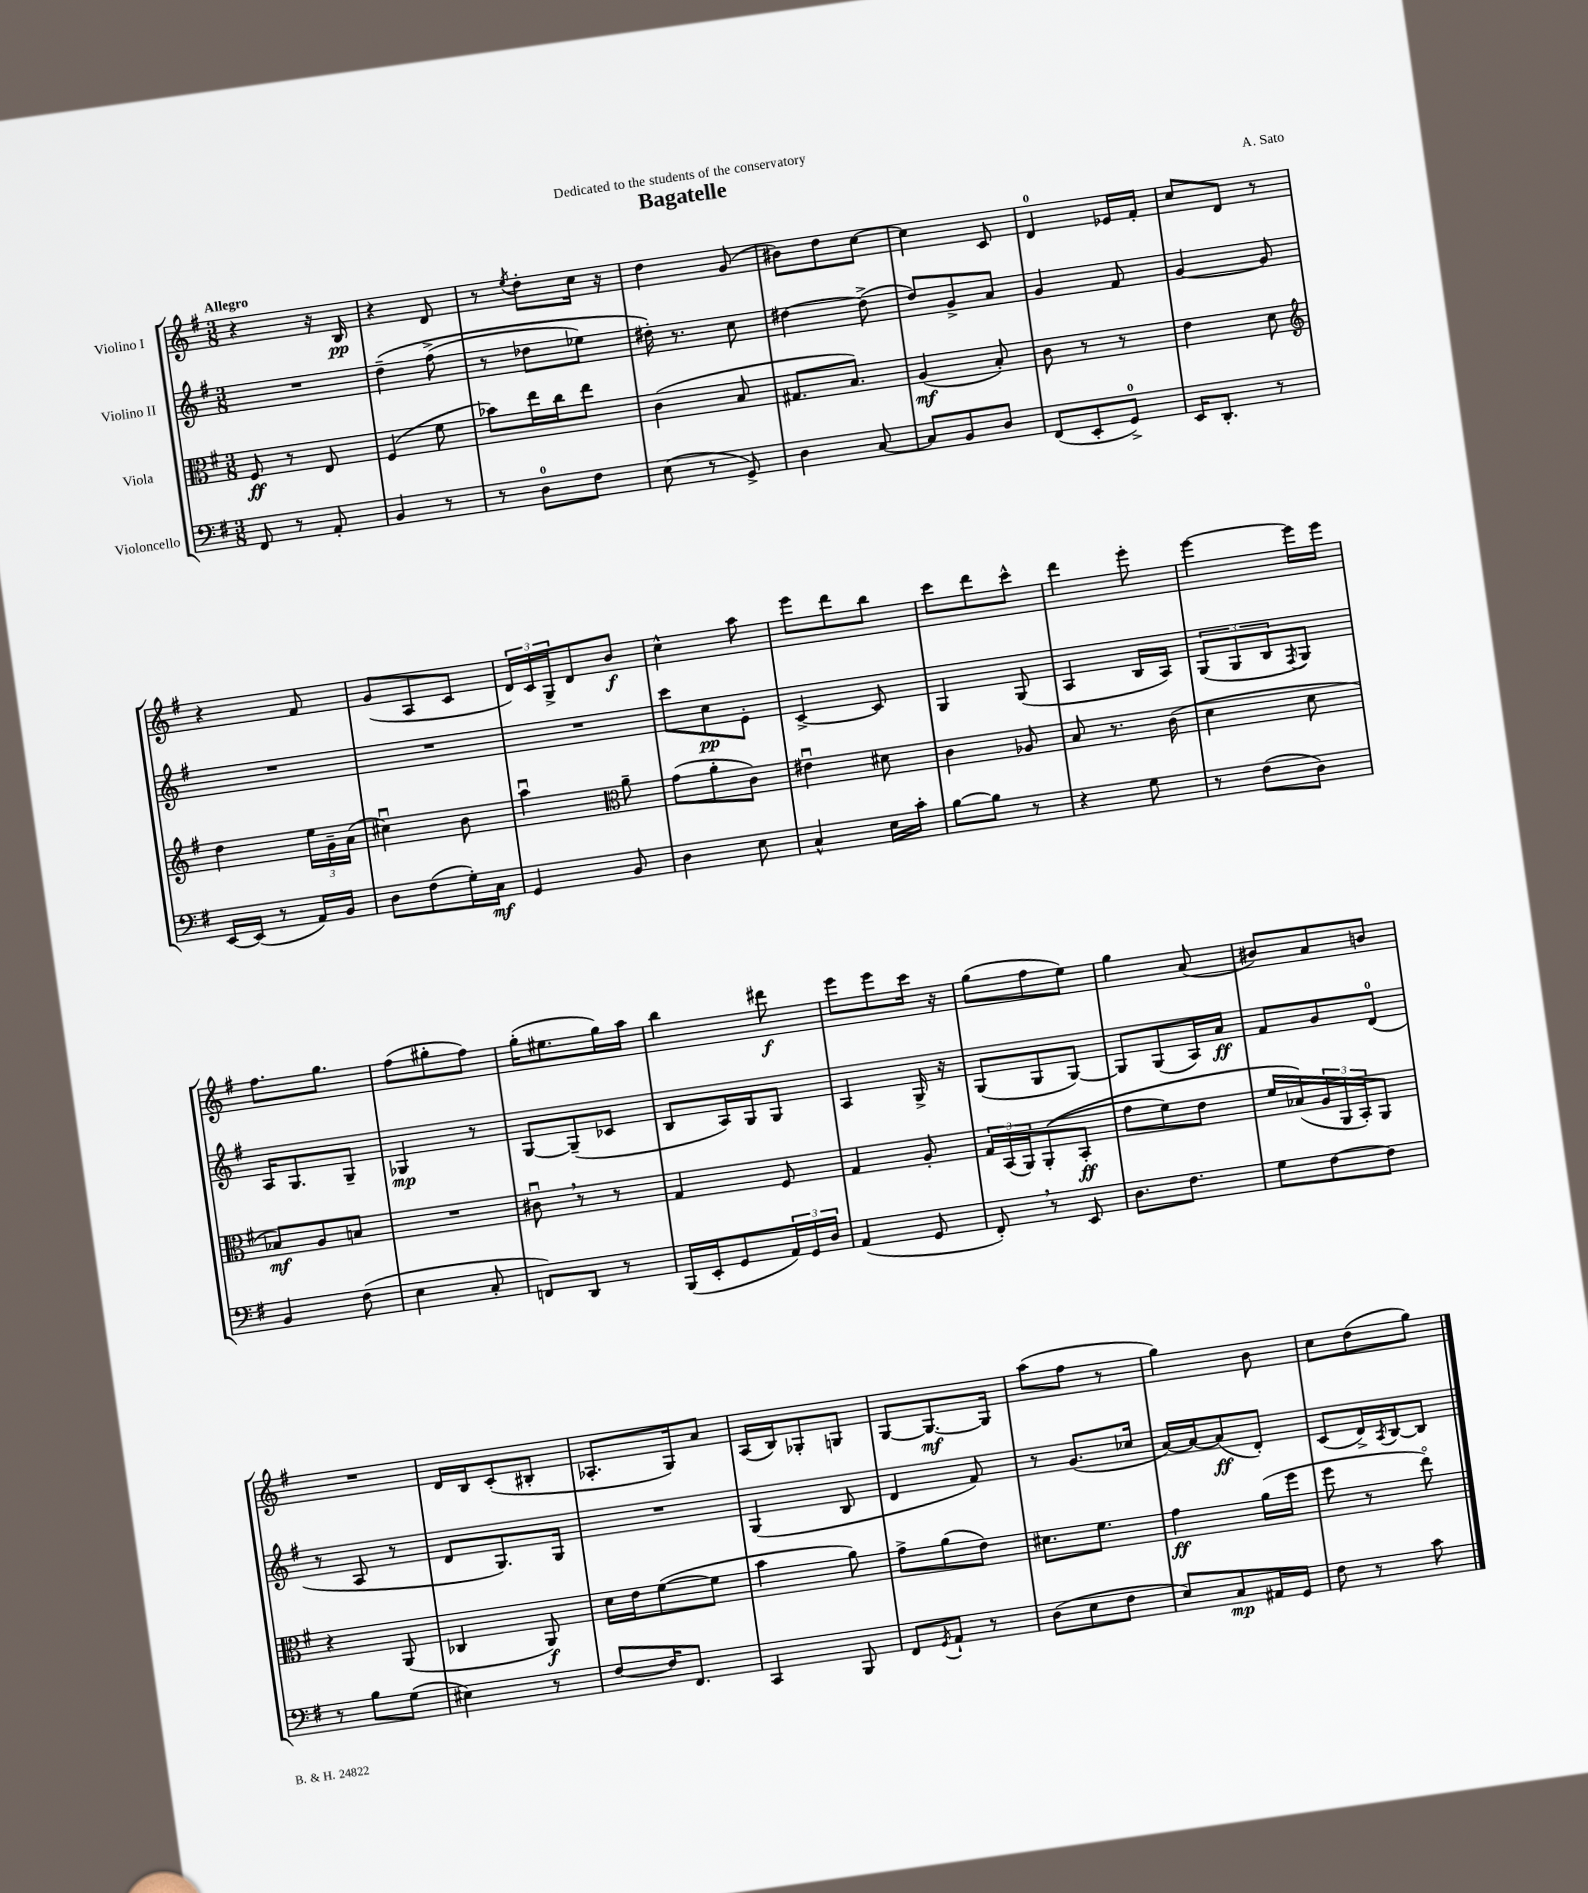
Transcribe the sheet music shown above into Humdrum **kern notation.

**kern	**dynam	**kern	**dynam	**kern	**dynam	**kern	**dynam
*part4	*part4	*part3	*part3	*part2	*part2	*part1	*part1
*staff4	*staff4	*staff3	*staff3	*staff2	*staff2	*staff1	*staff1
*I"Violoncello	*	*I"Viola	*	*I"Violino II	*	*I"Violino I	*
*clefF4	*	*clefC3	*	*clefG2	*	*clefG2	*
*k[f#]	*	*k[f#]	*	*k[f#]	*	*k[f#]	*
*M3/8	*	*M3/8	*	*M3/8	*	*M3/8	*
=1	=1	=1	=1	=1	=1	=1	=1
!	!	!	!	!	!	!LO:TX:a:B:t=Allegro	!
8FF#/	.	8F#/	ff	4.r	.	4r	.
8r	.	8r	.	.	.	.	.
8AA'/	.	8E/	.	.	.	16r	.
.	.	.	.	.	.	16B/	pp
=2	=2	=2	=2	=2	=2	=2	=2
4BB/	.	(4F#/	.	(4dd~\	.	4r	.
8r	.	8f#\	.	(8ff#^\	.	8d/	.
=3	=3	=3	=3	=3	=3	=3	=3
8r	.	8b-X\L)	.	8r	.	8r	.
.	.	.	.	.	.	8qee/	.
8D\L	.	16ee\L	.	8dd-X\L	.	8dd'\L	.
.	.	16cc\J	.	.	.	.	.
8F#\J	.	8ee\J	.	8ee-X\J)	.	16cc\Jk	.
.	.	.	.	.	.	16r	.
=4	=4	=4	=4	=4	=4	=4	=4
(8E\	.	(4c\	.	16dd#X'\)	.	4dd\	.
.	.	.	.	8.r	.	.	.
8r	.	.	.	.	.	.	.
8GG^/)	.	8B/	.	8cc\	.	(8g/	.
=5	=5	=5	=5	=5	=5	=5	=5
4D\	.	8.G#X/L	.	[4dd#X\	.	8b#X\L)	.
.	.	.	.	.	.	8dd\	.
.	.	8.B/J)	.	.	.	.	.
[8C/	.	.	.	(8dd#^\]	.	[8cc\J	.
=6	=6	=6	=6	=6	=6	=6	=6
8C/L]	.	(4A/	mf	8dd/L)	.	4cc\]	.
8BB/	.	.	.	8g^/	.	.	.
8D/J	.	8B'/)	.	8a/J	.	8c/	.
=7	=7	=7	=7	=7	=7	=7	=7
(8FF#/L	.	8c\	.	4g/	.	4d/	.
8EE'/	.	8r	.	.	.	.	.
8GG^/J)	.	8r	.	8f#/	.	16e-X/LL	.
.	.	.	.	.	.	16f#'/JJ	.
=8	=8	=8	=8	=8	=8	=8	=8
16EE/KL	.	4e\	.	[4g/	.	8cc/L	.
8.DD'/J	.	.	.	.	.	.	.
.	.	.	.	.	.	8d/J	.
8r	.	8d\	.	8g/]	.	8r	.
!!LO:LB:g=z
=9	=9	=9	=9	=9	=9	=9	=9
*	*	*clefG2	*	*	*	*	*
[16EE/LL	.	4dd\	.	4.r	.	4r	.
(16EE/JJ]	.	.	.	.	.	.	.
8r	.	.	.	.	.	.	.
16AA/LL)	.	24ee\LL	.	.	.	8f#/	.
.	.	24g~\	.	.	.	.	.
16BB/JJ	.	.	.	.	.	.	.
.	.	(24a\JJ	.	.	.	.	.
=10	=10	=10	=10	=10	=10	=10	=10
8D\L	.	4cc#Xu\)	.	4.r	.	(8g/L	.
(8F#\	.	.	.	.	.	8A/	.
16G'\L)	.	8b\	.	.	.	8c/J	.
16C\JJ	mf	.	.	.	.	.	.
=11	=11	=11	=11	=11	=11	=11	=11
4GG/	.	4aau\	.	4.r	.	24d/LL)	.
.	.	.	.	.	.	24c/	.
.	.	.	.	.	.	24G^/J	.
.	.	.	.	.	.	8d/	.
*	*	*clefC3	*	*	*	*	*
8BB/	.	8a~\	.	.	.	8b/J	f
=12	=12	=12	=12	=12	=12	=12	=12
4D\	.	(8g\L	.	8ccc\L	.	4cc^^\	.
.	.	8a'\	.	8cc\	pp	.	.
8E\	.	8c\J)	.	8e'\J	.	8aa\	.
=13	=13	=13	=13	=13	=13	=13	=13
4C^^/	.	4e#Xu\	.	[4c^/	.	8eee\L	.
.	.	.	.	.	.	8ddd\	.
16E\LL	.	8d#X\	.	8c/]	.	8bb\J	.
16c'\JJ	.	.	.	.	.	.	.
=14	=14	=14	=14	=14	=14	=14	=14
[8B\L	.	4c\	.	4G/	.	8ccc\L	.
8B\J]	.	.	.	.	.	8ddd\	.
8r	.	8A-X/	.	(8G/	.	8ccc^^\J	.
=15	=15	=15	=15	=15	=15	=15	=15
4r	.	8B/	.	4A/	.	4ddd\	.
.	.	8.r	.	.	.	.	.
8G\	.	.	.	16B/LL	.	8eee'\	.
.	.	(16c\	.	16A/JJ)	.	.	.
=16	=16	=16	=16	=16	=16	=16	=16
8r	.	4d\	.	(12G/L	.	[4eee\	.
.	.	.	.	12G/	.	.	.
(8F#\L	.	.	.	.	.	.	.
.	.	.	.	12B/	.	.	.
.	.	.	.	8qF#/	.	.	.
8D\J)	.	8d\	.	8G/J)	.	16eee\LL]	.
.	.	.	.	.	.	16eee\JJ	.
!!LO:LB:g=z
=17	=17	=17	=17	=17	=17	=17	=17
4BB/	.	8B-X/L)	mf	16A/KL	.	8.ff#\L	.
.	.	.	.	8.G/	.	.	.
.	.	8A/	.	.	.	.	.
.	.	.	.	.	.	8.gg\J	.
(8F#\	.	8Bn/J	.	8G~/J	.	.	.
=18	=18	=18	=18	=18	=18	=18	=18
4E\	.	4.r	.	4G-X/	mp	(8ff#\L	.
.	.	.	.	.	.	8gg#X'\	.
8C'/	.	.	.	8r	.	8ff#\J)	.
=19	=19	=19	=19	=19	=19	=19	=19
8FFn/L)	.	8c#Xu,\	.	[8G/L	.	(16gg'\KL	.
.	.	.	.	.	.	8.ee#X\	.
8DD/J	.	8r	.	(8G~/]	.	.	.
8r	.	8r	.	8c-X/J	.	16gg\L)	.
.	.	.	.	.	.	16aa\JJ	.
=20	=20	=20	=20	=20	=20	=20	=20
(16BBB/LL	.	4G/	.	8B/L	.	4bb\	.
16EE'/J	.	.	.	.	.	.	.
8GG/	.	.	.	16A/L)	.	.	.
.	.	.	.	16G/J	.	.	.
24AA/L)	.	8F#/	.	8G/J	.	8ddd#X\	f
24GG/	.	.	.	.	.	.	.
24D/JJ	.	.	.	.	.	.	.
=21	=21	=21	=21	=21	=21	=21	=21
(4AA/	.	4G/	.	4A/	.	8eee\L	.
.	.	.	.	.	.	8eee\	.
8GG/	.	8A'/	.	16G^/	.	16ccc\Jk	.
.	.	.	.	16r	.	16r	.
=22	=22	=22	=22	=22	=22	=22	=22
8FF#',/)	.	24G/LL	.	(8G/L	.	(8gg\L	.
.	.	(24BB/	.	.	.	.	.
.	.	24AA/J)	.	.	.	.	.
8r	.	((8AA'/	.	8G/	.	8ff#\	.
8EE/	.	8BB'/J	ff	[8G/J)	.	8ee\J)	.
=23	=23	=23	=23	=23	=23	=23	=23
8.D\L	.	8g\L	.	8G/L]	.	4gg\	.
.	.	8f#\)	.	(8G/	.	.	.
8.F#\J	.	.	.	.	.	.	.
.	.	8e\J	.	16A/L)	.	(8a/	.
.	.	.	.	16a/JJ	ff	.	.
=24	=24	=24	=24	=24	=24	=24	=24
8G\L	.	16f#/LL	.	8f#/L	.	8b#X/L)	.
.	.	(16B-X/)	.	.	.	.	.
[8F#\	.	24A/	.	8g/	.	8a/	.
.	.	24AA/	.	.	.	.	.
.	.	24BB'/J)	.	.	.	.	.
8F#\J]	.	8AA/J	.	(8d/J	.	8bn/J	.
!!LO:LB:g=z
=25	=25	=25	=25	=25	=25	=25	=25
8r	.	4r	.	8r	.	4.r	.
8B\L	.	.	.	8A/	.	.	.
(8G\J	.	(8AA/	.	8r	.	.	.
=26	=26	=26	=26	=26	=26	=26	=26
4E#X\)	.	4C-X/	.	8d/L	.	16d/LL	.
.	.	.	.	.	.	16B/J	.
.	.	.	.	8.G/)	.	(8c'/	.
8r	.	8AA/)	f	.	.	8B#X'/J	.
.	.	.	.	16G/Jk	.	.	.
=27	=27	=27	=27	=27	=27	=27	=27
[8F#/L	.	16d\LL	.	4.r	.	8.A-X'/L	.
.	.	16e\J	.	.	.	.	.
16F#/K]	.	([8f#\	.	.	.	.	.
8.FF#/J	.	.	.	.	.	16G/k)	.
.	.	8f#\J]	.	.	.	8a/J	.
=28	=28	=28	=28	=28	=28	=28	=28
4CC/	.	4b\	.	(4G/	.	(16A/LL	.
.	.	.	.	.	.	16B/J)	.
.	.	.	.	.	.	8G-X'/	.
8BBB/	.	8a\)	.	8B/	.	8Gn/J	.
=29	=29	=29	=29	=29	=29	=29	=29
8FF#/L	.	8g^\L	.	4d/	.	[8G/L	.
8qGG/	.	.	.	.	.	.	.
8AA`/J	.	(8a\	.	.	.	8.G/_	mf
8r	.	8e\J)	.	8f#/)	.	.	.
.	.	.	.	.	.	16G/Jk]	.
=30	=30	=30	=30	=30	=30	=30	=30
(8D\L	.	8.d#X\L	.	8r	.	(8aa\L	.
8E\	.	.	.	(8.g/L	.	8ff#\J	.
.	.	8.f#\J	.	.	.	.	.
8F#\J	.	.	.	.	.	8r	.
.	.	.	.	16cc-X/Jk	.	.	.
=31	=31	=31	=31	=31	=31	=31	=31
8E/L)	.	4g\	ff	[16a/LL)	.	4gg\)	.
.	.	.	.	16a/J_	.	.	.
8C/	mp	.	.	(8a/]	ff	.	.
16AA#X/L	.	(16a\LL	.	8d'/J)	.	8b\	.
16GG/JJ	.	16ff#\JJ	.	.	.	.	.
=32	=32	=32	=32	=32	=32	=32	=32
8F#\	.	8ff#\	.	(8c/L	.	8cc\L	.
8r	.	8r	.	16d^/L)	.	(8dd\	.
.	.	.	.	8qA/	.	.	.
.	.	.	.	[16B/J	.	.	.
8c\	.	8ee\)	.	8B/J]	.	8gg\J)	.
==	==	==	==	==	==	==	==
*-	*-	*-	*-	*-	*-	*-	*-
